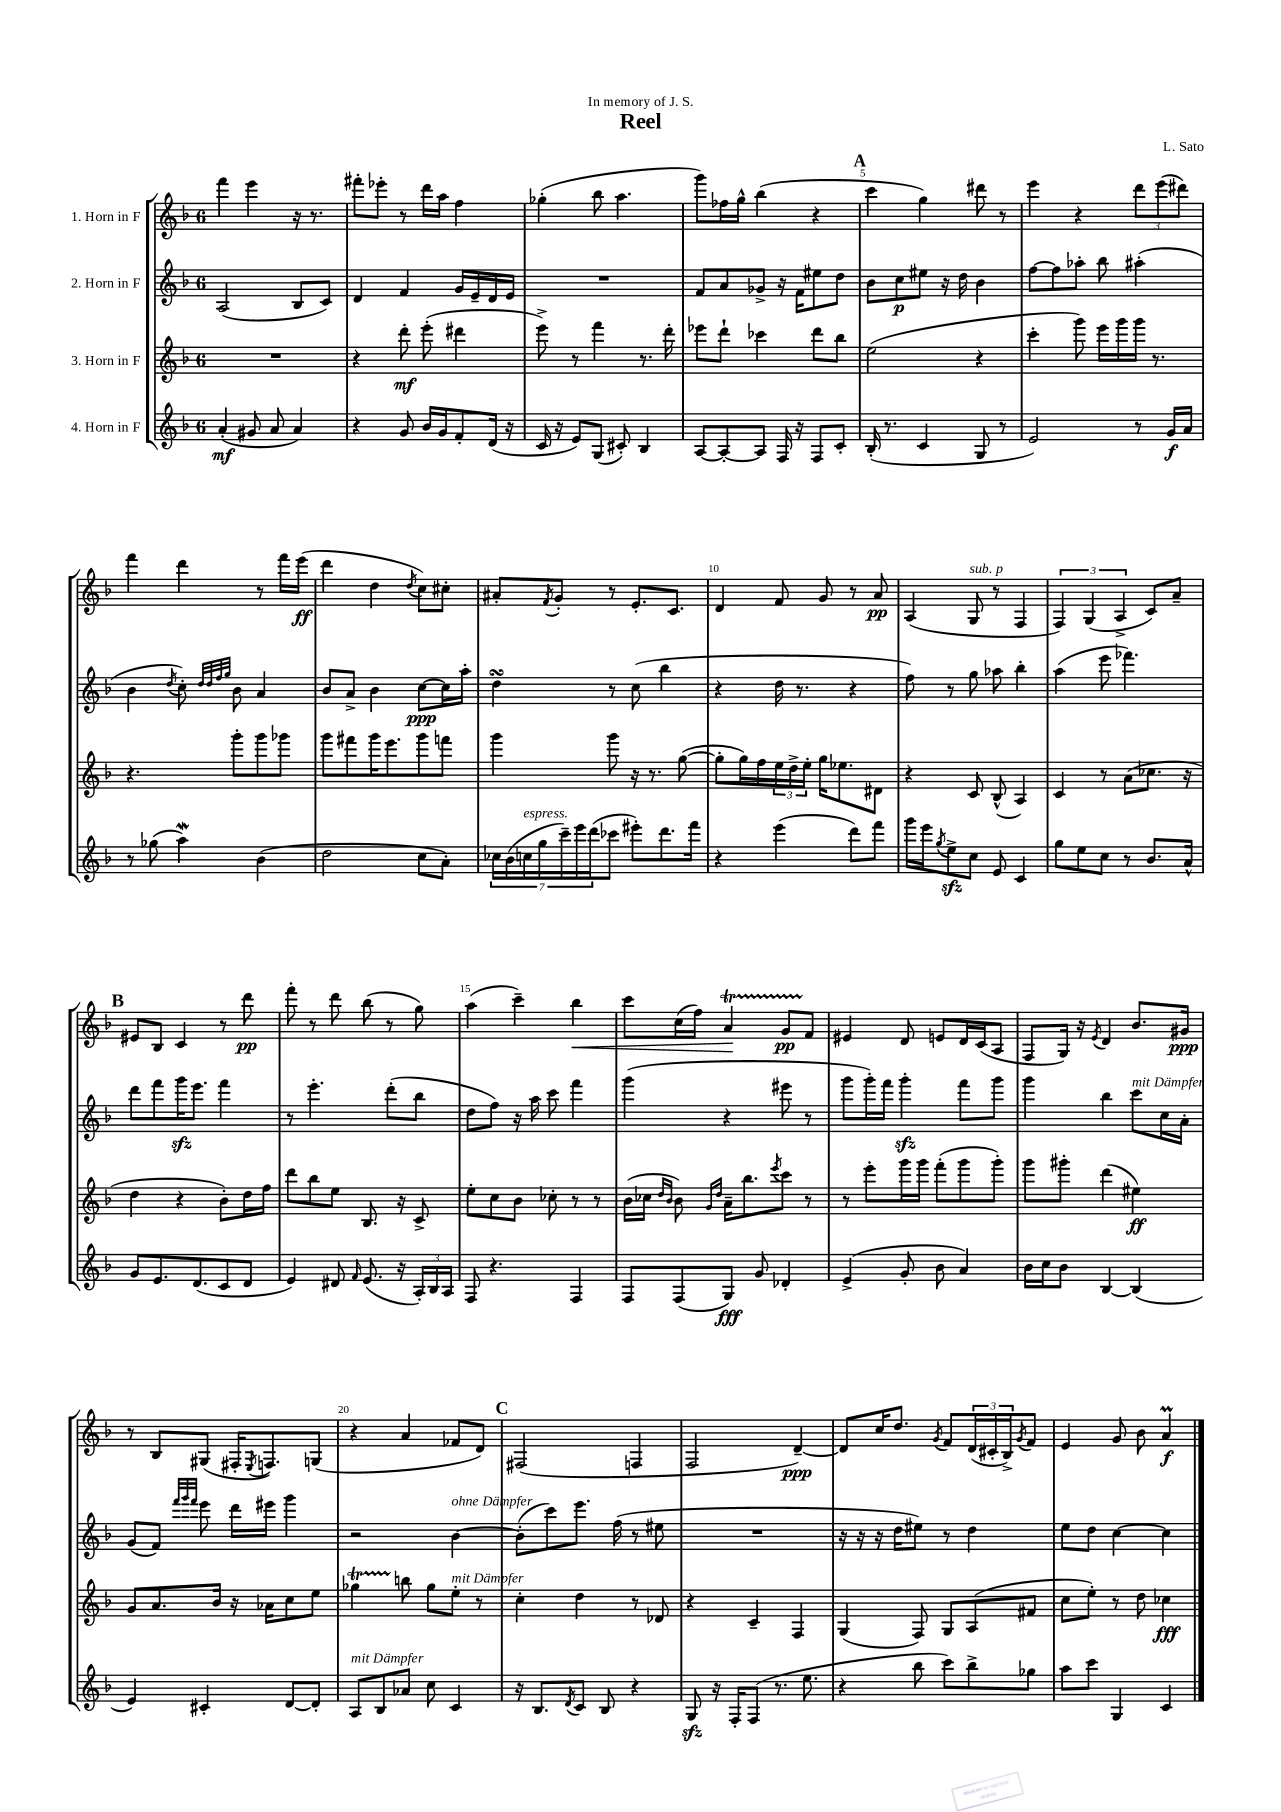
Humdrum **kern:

**kern	**kern	**kern	**kern
*staff4	*staff3	*staff2	*staff1
*clefG2	*clefG2	*clefG2	*clefG2
*k[b-]	*k[b-]	*k[b-]	*k[b-]
*M6/8	*M6/8	*M6/8	*M6/8
(4a'	2.r	(2A	4fff
8g#	.	.	4eee
8a	.	.	.
4a)	.	8B-	16r
.	.	.	8.r
.	.	8c)	.
=	=	=	=
4r	4r	4d	8fff#'
.	.	.	8eee-'
8g	8ddd'	4f	8r
16b-	(8eee'	.	16ddd
16g	.	.	16aa
8f'	4ddd#	16g	4ff
.	.	16e~	.
(16d	.	16d	.
16r	.	16e	.
=	=	=	=
16c	8eee^)	2.r	(4gg-'
16r	.	.	.
8e)	8r	.	.
(8G	4fff	.	8bb-
8c#')	.	.	4.aa
4B-	8.r	.	.
.	16ddd'	.	.
=	=	=	=
[8A	8eee-	8f	8ggg)
8A'_	8ddd`	8a	16ff-
.	.	.	16gg^^
8A]	4ccc-	8g-^	(4bb-
16F	.	16r	.
16r	.	16f	.
8F	8ddd	8ee#	4r
8c'	8bb-	8dd	.
=	=	=	=
(16B-'	(2ee	8b-	4ccc
8.r	.	.	.
.	.	8cc	.
4c	.	8ee#	4gg)
.	.	16r	.
.	.	16dd	.
8G	4r	4b-	8ddd#
8r	.	.	8r
=	=	=	=
2e)	4ccc'	[8ff	4eee
.	.	8ff]	.
.	8ggg)	8aa-'	4r
.	16eee	8bb-	.
.	16ggg	.	.
8r	16ggg	(4aa#'	12ddd
.	8.r	.	.
.	.	.	(12eee
16g	.	.	.
.	.	.	12ddd#)
16a	.	.	.
=	=	=	=
8r	4.r	4b-	4fff
(8gg-	.	.	.
.	.	8qdd	.
4aa)	.	8cc')	4ddd
.	.	32qqdd	.
.	.	32qqdd	.
.	.	32qqff	.
.	.	32qqgg	.
.	8ggg'	8b-	.
(4b-	8ggg	4a	8r
.	8ggg-	.	16fff
.	.	.	(16eee
=	=	=	=
2dd	8ggg	8b-	4ddd
.	8fff#	8a^	.
.	16ggg	4b-	4dd
.	8.eee	.	.
.	.	.	8qdd
8cc	8ggg	[8cc	8cc)
8a')	8fff	16cc]	8cc#'
.	.	16aa'	.
=	=	=	=
28cc-	4ggg	4dd	8a#'
(28b-	.	.	.
28cc	.	.	.
28gg	.	.	.
.	.	.	8qf
.	.	.	8g'
28ccc~)	.	.	.
28eee	.	.	.
(28ddd	.	.	.
8ccc-	8ggg	8r	8r
8eee#')	16r	(8cc	8.e'
.	8.r	.	.
8.ddd	.	4bb-	.
.	.	.	8.c
.	([8gg	.	.
16fff	.	.	.
=	=	=	=
4r	8gg']	4r	4d
.	16gg)	.	.
.	16ff	.	.
(4eee	24ee	16dd	8f
.	24dd^	.	.
.	.	8.r	.
.	24ee'	.	.
.	16gg	.	8g
.	8.ee-	.	.
8ddd)	.	4r	8r
8fff	8d#	.	8a
=	=	=	=
16ggg	4r	8ff)	(4A
16eee	.	.	.
8qgg	.	.	.
8ee^	.	8r	.
8cc	8c	8gg	8G
8e	(8B-^^	8aa-	8r
4c	4A)	4bb-'	4F
=	=	=	=
8gg	4c	(4aa	6F)
8ee	.	.	.
.	.	.	(6G
8cc	8r	8eee	.
.	.	.	6A^
8r	(8a	4.fff-)	.
8.b-	8.cc-	.	8c)
.	.	.	8a~
16a^^	16r	.	.
=	=	=	=
8g	4dd	8ddd	8e#
8.e	.	8fff	8B-
.	4r	16ggg	4c
(8.d	.	8.eee	.
8c	8b-')	4fff	8r
8d	16dd	.	8ddd
.	16ff	.	.
=	=	=	=
4e)	8ddd	8r	8fff'
.	8bb-	4.eee'	8r
8d#	8ee	.	8ddd
16qqf	.	.	.
(8.e	8.B-	.	(8bb-
.	.	(8ddd'	8r
16r	16r	.	.
24A')	8c^	8bb-	8gg)
24B-	.	.	.
24A	.	.	.
=	=	=	=
8F	8ee'	8dd	(4aa
4.r	8cc	8ff)	.
.	8b-	16r	4ccc~)
.	.	16aa	.
.	8cc-'	8ccc	.
4F	8r	4fff	4bb-
.	8r	.	.
=	=	=	=
8F	(16b-	(4ggg	8ccc
.	16cc-	.	.
.	16qqdd	.	.
.	16qqb-	.	.
(8F	8b-)	.	(16cc
.	.	.	16ff)
.	16qqg	.	.
.	16qqdd	.	.
8G)	16a~	4r	4a
.	8.bb-	.	.
8g	.	.	.
.	8qeee	.	.
4d-'	8ccc	8eee#	8g
.	8r	8r	8f
=	=	=	=
(4e^	8r	8ggg	4e#
.	8eee'	16ggg')	.
.	.	16fff	.
8g'	16ggg	4ggg'	8d
.	16ggg	.	.
8b-	(8fff'	.	8e
4a)	8ggg	8fff	16d
.	.	.	(16c
.	8ggg')	8ggg	8A
=	=	=	=
16b-	8ggg	4ggg	8F
16cc	.	.	.
8b-	8ggg#'	.	16G)
.	.	.	16r
.	.	.	8qe
[4B-	(4ddd	4bb-	4d
(4B-]	4ee#)	8ccc	8.b-
.	.	16cc	.
.	.	16a'	16g#
=	=	=	=
4e)	8g	(8g	8r
.	8.a	8f)	8B-
.	.	32qqfff	.
.	.	32qqggg	.
.	.	32qqfff	.
4c#'	.	8eee	(8G#
.	16b-	.	.
.	16r	16ddd	16F#'
.	.	.	8qE
.	16a-	16eee#	8.F)
[8d	8cc	4ggg	.
8d']	8ee	.	(8G
=	=	=	=
8A	4gg-	2r	4r
8B-	.	.	.
8a-	8bb	.	4a
8cc	8gg-	.	.
4c	8ee'	[4b-	8f-
.	8r	.	8d)
=	=	=	=
16r	4cc'	(8b-']	(2F#
8.B-	.	.	.
.	.	8ccc)	.
8qd	.	.	.
8c	4dd	8.eee	.
8B-	.	.	.
.	.	(16ff	.
4r	8r	8r	4F
.	8d-	8ee#	.
=	=	=	=
8G	4r	2.r	2F
16r	.	.	.
16F'	.	.	.
(8F	4c~	.	.
8.r	.	.	.
.	4F	.	[4d~)
8.ee	.	.	.
=	=	=	=
4r	(4G	16r	8d]
.	.	16r	.
.	.	16r	16cc
.	.	16dd	8.dd
8bb-	8F)	8ee#)	.
.	.	.	8qg
8ccc)	8G	8r	8f
8bb-^	(8A	4dd	(24d
.	.	.	24c#'
.	.	.	24B-^)
.	.	.	8qg
8gg-	8f#	.	8f
=	=	=	=
8aa	8cc	8ee	4e
8ccc	8ee')	8dd	.
4G	8r	[4cc	8g
.	8dd	.	8b-
4c	4cc-	4cc]	4a
==	==	==	==
*-	*-	*-	*-
